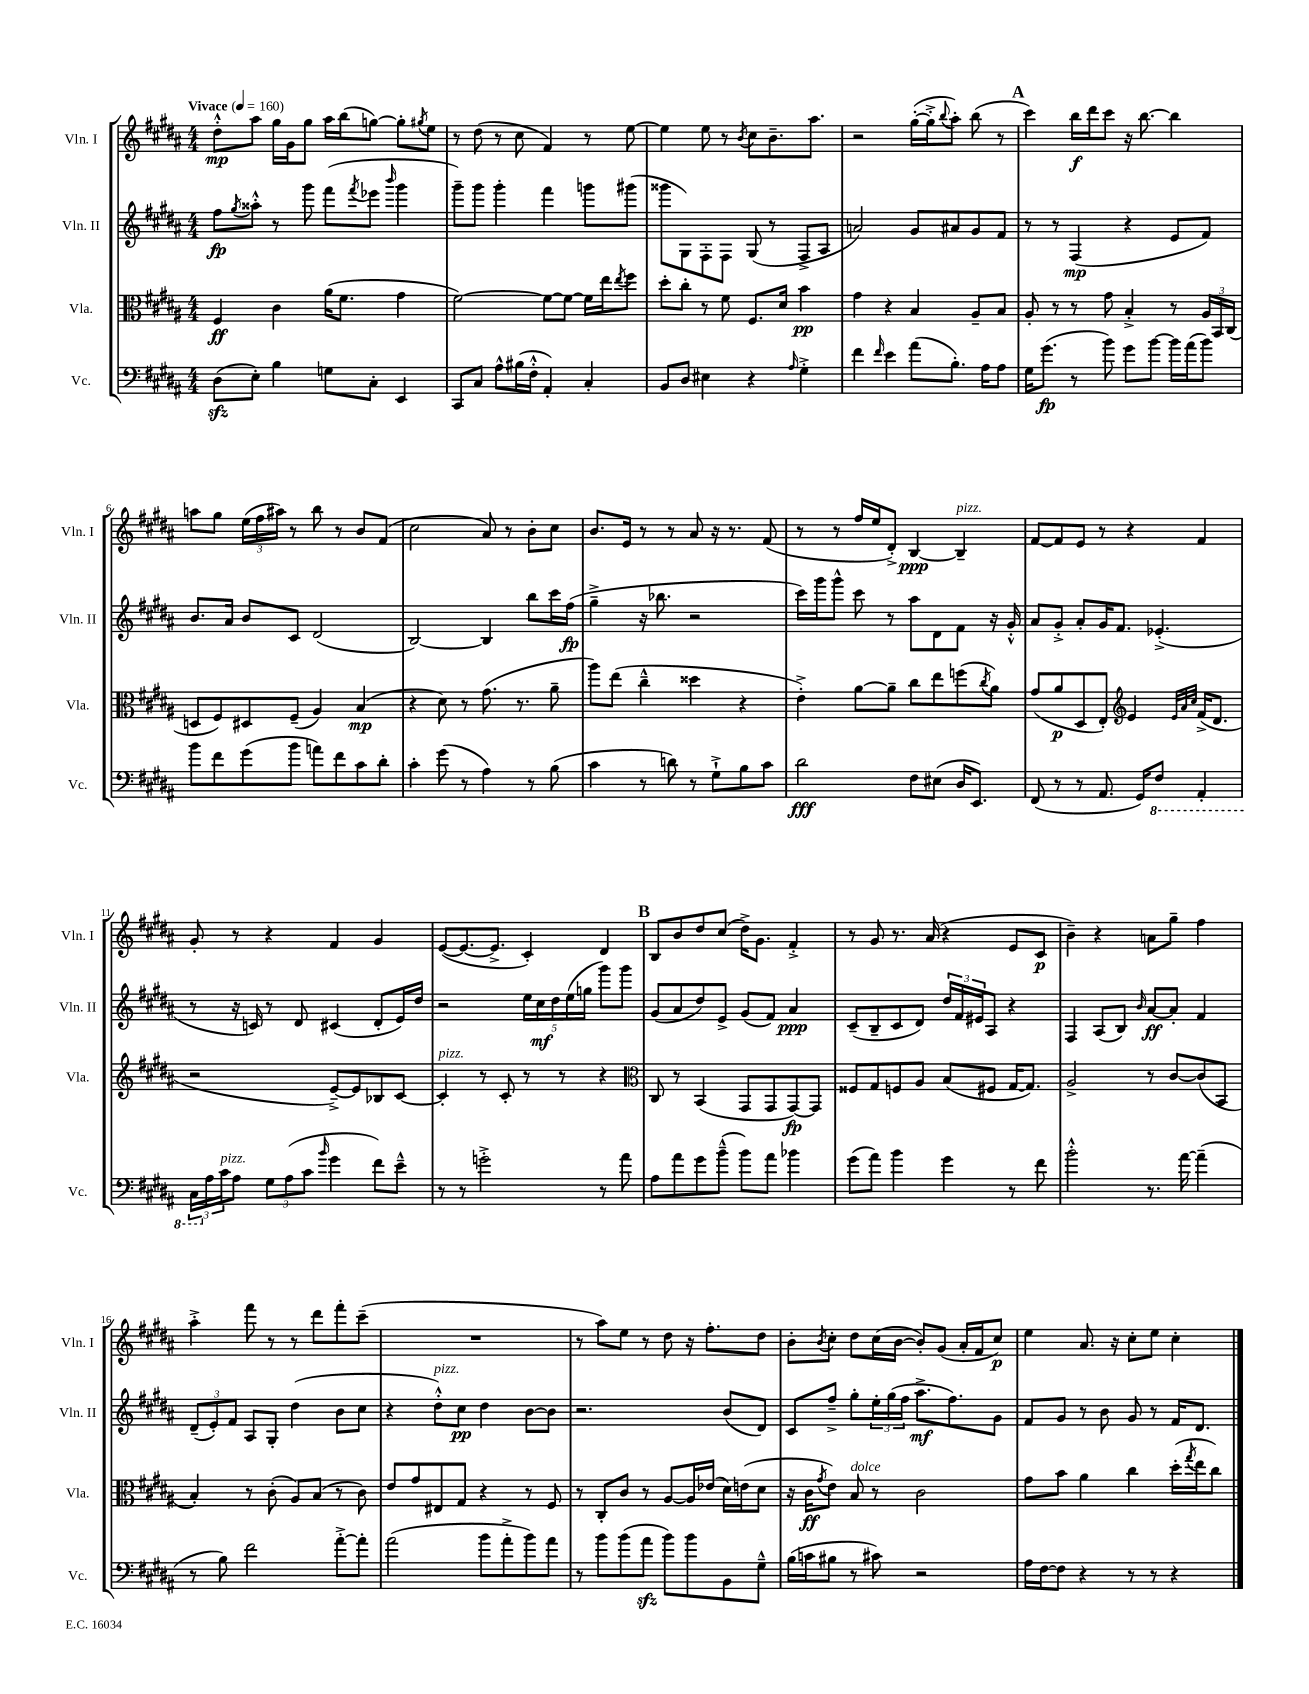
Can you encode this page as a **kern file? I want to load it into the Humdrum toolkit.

**kern	**kern	**kern	**kern
*staff4	*staff3	*staff2	*staff1
*clefF4	*clefC3	*clefG2	*clefG2
*k[f#c#g#d#a#]	*k[f#c#g#d#a#]	*k[f#c#g#d#a#]	*k[f#c#g#d#a#]
*M4/4	*M4/4	*M4/4	*M4/4
*MM160	*MM160	*MM160	*MM160
(8D#\L	4F#/	8ff#\L	8dd#'^^\L
.	.	8qgg#/	.
8E'\J)	.	8aa##'^^\J	8aa#\J
4B\	4c#\	8r	16gg#\LL
.	.	.	16g#\J
.	.	8ggg#\	8gg#\J
8G\L	(16a#\LK	(8fff#\L	16aa#\LL
.	8.f#\J	.	(16bb\J
.	.	8qfff#/	.
8C#'\J	.	8eee-\J	[8gg\J)
.	.	16qqbbb/	.
4EE/	4g#\	4ggg#\	8gg'\]L
.	.	.	8qgg#/
.	.	.	8ee\J
=	=	=	=
8CC#/L	[2f#\)	8ggg#~\L)	8r
8C#/J	.	8ggg#\J	(8dd#\
8A#^^\L	.	4ggg#'\	8r
(16B#\L	.	.	8cc#\
16F#'^^\JJ	.	.	.
4AA#'/)	8f#\_L	4fff#\	4f#/)
.	8f#\_J	.	.
4C#'/	16f#\]LL	8ggg\L	8r
.	16ee\J	.	.
.	8qee/	.	.
.	8ff#\J	(8ggg#\J	[8ee\
=	=	=	=
8BB/L	8dd#'\L	8ggg##\L	4ee\]
8D#/J	8cc#'\J	8G#\)	.
4E#\	8r	8F#'\	8ee\
.	8f#\	8F#\J	8r
.	.	.	8qb/
4r	8.F#/L	(8G#/	8cc#\L
.	.	8r	8.b~\
.	16d#/Jk	.	.
16qqA#/	.	.	.
4G#'^\	4b\	8F#^/L	.
.	.	.	8.aa#\J
.	.	8A#/J	.
=	=	=	=
4f#\	4g#\	2a/)	2r
16qqf#/	.	.	.
4e\	4r	.	.
(8a#\L	4B/	8g#/L	([16gg#'\LL
.	.	.	16gg#'^\]J
.	.	.	8qqbb/
8.B'\J)	.	8a#/	8aa#'\J)
.	8A#~/L	8g#/	(8bb\
16A#\LK	.	.	.
8A#\J	8B/J	8f#/J	8r
=	=	=	=
16G#\LK	8A#'/	8r	4ccc#\)
(8.g#\J	.	.	.
.	8r	8r	.
8r	8r	(4F#/	16bb\LL
.	.	.	16ddd#\J
8b\)	8g#\	.	8ccc#\J
8g#\L	4B'^/	4r	16r
.	.	.	[8.bb\
[8b\J	.	.	.
16b\]LL	8r	8e/L	4bb\]
(16a#\J	.	.	.
8b\J)	24A#/LL	8f#/J)	.
.	24BB/	.	.
.	(24C#/JJ	.	.
=	=	=	=
8b\L	8D/L	8.b/L	8aa\L
8f#\	8F#/)	.	8gg#\J
.	.	16a#/Jk	.
(8g#\	8D#/	8b/L	(24ee\LL
.	.	.	24ff#\
.	.	.	24aa#\JJ)
8b\J	(8F#~/J	8c#/J	8r
8a\L)	4A#/)	(2d#/	8bb\
8f#\	.	.	8r
8c#\	(4B/	.	8b/L
8d#'\J	.	.	(8f#/J
=	=	=	=
4c#'\	4r	[2B/)	2cc#\
(8g#\	8d#\)	.	.
8r	8r	.	.
4A#\)	(8.g#\	4B/]	8a#/)
.	.	.	8r
.	8.r	.	.
8r	.	8bb\L	8b'\L
(8B\	8a#~\	16ccc#\L	8cc#\J
.	.	(16ff#\JJ	.
=	=	=	=
4c#\	8aa#\L)	4gg#~^\	8.b/L
.	(8ee\J	.	.
.	.	.	16e/Jk
8r	4cc#~^^\	16r	8r
.	.	8.bb-\	.
8d\)	.	.	8r
8r	4dd##\	2r	8a#/
8G#`^\L	.	.	16r
.	.	.	8.r
8B\	4r	.	.
8c#\J	.	.	(8f#/
=	=	=	=
2d#\	4e'^\)	16ccc#\LL)	8r
.	.	16ggg#\J	.
.	.	8ggg#^^\J	8r
.	[8a#\L	8ccc#\	16ff#/LL
.	.	.	16ee/J
.	8a#~\]J	8r	8d#'^/J)
8F#\L	8cc#\L	8aa#\L	[4B/
(8E#\J	8ee\	8d#\	.
16D#/LK	(8ff\	8f#\J	4B~/]
8.EE/J)	.	.	.
.	8qcc#/	.	.
.	8a#\J)	16r	.
.	.	16g#'^^/	.
=	=	=	=
(8FF#/	(8g#/L	8a#/L	[8f#/L
8r	8a#/	8g#'^/J	8f#/]
8r	8D#/	8a#'/L	8e/J
8.AA#/	8E'/J)	16g#/K	8r
.	.	8.f#/J	.
*	*clefG2	*	*
.	4e/	.	4r
16GG#/LK)	.	.	.
8FF#/J	.	(4.e-'^/	.
.	32qqe/LLL	.	.
.	32qqa#/	.	.
.	32qqcc#/JJJ	.	.
4AAA#'/	(16f#^/LK	.	4f#/
.	8.d#/J	.	.
=	=	=	=
24CC#\LL	2r	8r	8g#'/
24A#\	.	.	.
24c#\J	.	.	.
8A#\J	.	16r	8r
.	.	16c/)	.
12G#\L	.	8r	4r
(12A#\	.	.	.
.	.	8d#/	.
12c#\J	.	.	.
16qqb/	.	.	.
4g#\	[8e~^/L)	(4c#/	4f#/
.	8e/]	.	.
8f#\L)	8B-/	8d#'/L	4g#/
8e~^^\J	[8c#/J	16e/L)	.
.	.	16dd#/JJ	.
=	=	=	=
8r	4c#'/]	2r	([8e/L
8r	.	.	8.e/_
2g'^\	8r	.	.
.	.	.	8.e^/]J
.	8c#'/	.	.
.	8r	20ee\LL	4c#'/)
.	.	20cc#\	.
.	.	20dd#\	.
.	8r	.	.
.	.	(20ee\	.
.	.	20gg\JJ	.
8r	4r	8ggg#\L)	4d#/
8a#\	.	8ggg#\J	.
=	=	=	=
*	*clefC3	*	*
8A#\L	8C#/	(8g#/L	8B/L
8a#\	8r	8a#/	8b/
8g#\	(4BB/	8dd#/)	8dd#/
(8b~^^\J	.	8e^/J	(8cc#/J
8b\L)	8GG#/L	(8g#/L	16dd#^\LK)
.	.	.	8.g#\J
8a#\J	8GG#/	8f#/J)	.
4b-\	[8GG#/)	4a#/	4f#'^/
.	8GG#/]J	.	.
=	=	=	=
(8g#\L	8F##/L	(8c#~/L	8r
8a#\J)	8G#/	8B~/	8g#/
4b\	8F/	8c#/	8.r
.	8A#/J	8d#/J)	.
.	.	.	(16a#/
4g#\	(8B/L	24dd#/LL	4r
.	.	24f#/	.
.	.	24e#/J	.
.	8F#/J	8A#/J	.
8r	[16G#/LK	4r	8e/L
.	8.G#/]J)	.	.
8f#\	.	.	8c#/J
=	=	=	=
2b'^^\	2A#^/	4F#/	4b~\)
.	.	(8A#/L	4r
.	.	8B/J)	.
.	.	16qqb/	.
8.r	8r	[8a#/L	8a\L
.	[8c#/L	8a#'/]J	8gg#~\J
[16a#\	.	.	.
(4a#~\]	(8c#/]	4f#/	4ff#\
.	8BB/J	.	.
=	=	=	=
8r	4B'/)	(12d#~/L	4aa#'^\
.	.	12e'/)	.
8B\)	.	.	.
.	.	12f#/J	.
2f#\	8r	8A#/L	8fff#\
.	(8c#'\	8G#'/J	8r
.	8A#/L)	(4dd#\	8r
.	(8B/J	.	8ddd#\L
[8a#'^\L	8r	8b\L	8fff#'\
8a#'\]J	8c#\)	8cc#\J	(8ccc#~\J
=	=	=	=
(2a#\	8e/L	4r	1r
.	8g#/	.	.
.	8E#/	8dd#'^^\L)	.
.	8G#/J	8cc#\J	.
8b\L	4r	4dd#\	.
8a#'^\	.	.	.
8b\)	8r	[8b\L	.
8a#\J	8F#/	8b\]J	.
=	=	=	=
8r	8r	2.r	8r
8b\L	8C#'/L	.	8aa#\L)
(8b\	8c#/J	.	8ee\J
8a#\J	8r	.	8r
8b\L)	[8A#/L	.	8dd#\
8b\	16A#/]L	.	16r
.	(16e-/JJ	.	8.ff#'\L
8BB\	16d#\LL)	(8b/L	.
.	(16e\J	.	.
8G#~^^\J	8d#\J	8d#/J)	8dd#\J
=	=	=	=
(16B\LL	16r	8c#/L	8b'\L
16c\J	16c#\LK	.	.
.	8qg#/	.	8qb/
8B#\J	8e\J)	8ff#~^/J	8cc#'\J
8r	8B/	8gg#'\L	8dd#\L
8c#\)	8r	24ee'\L	(16cc#\L
.	.	(24gg#\	.
.	.	.	[16b\JJ
.	.	24ff#\JJ	.
2r	2c#\	8.aa#^\L	8b'/]L)
.	.	.	(8g#/J
.	.	8.ff#\)	.
.	.	.	16a#'/LL
.	.	.	16f#/J
.	.	8g#\J	8cc#/J)
=	=	=	=
16A#\LL	8g#\L	8f#/L	4ee\
[16F#\J	.	.	.
8F#\]J	8b\J	8g#/J	.
4r	4a#\	8r	8.a#/
.	.	8b\	.
.	.	.	16r
8r	4cc#\	8g#/	8cc#'\L
8r	.	8r	8ee\J
4r	(16dd#'\LL	16f#/LK	4cc#'\
.	8qgg#/	.	.
.	16ee\J	8.d#/J	.
.	8cc#\J)	.	.
==	==	==	==
*-	*-	*-	*-
